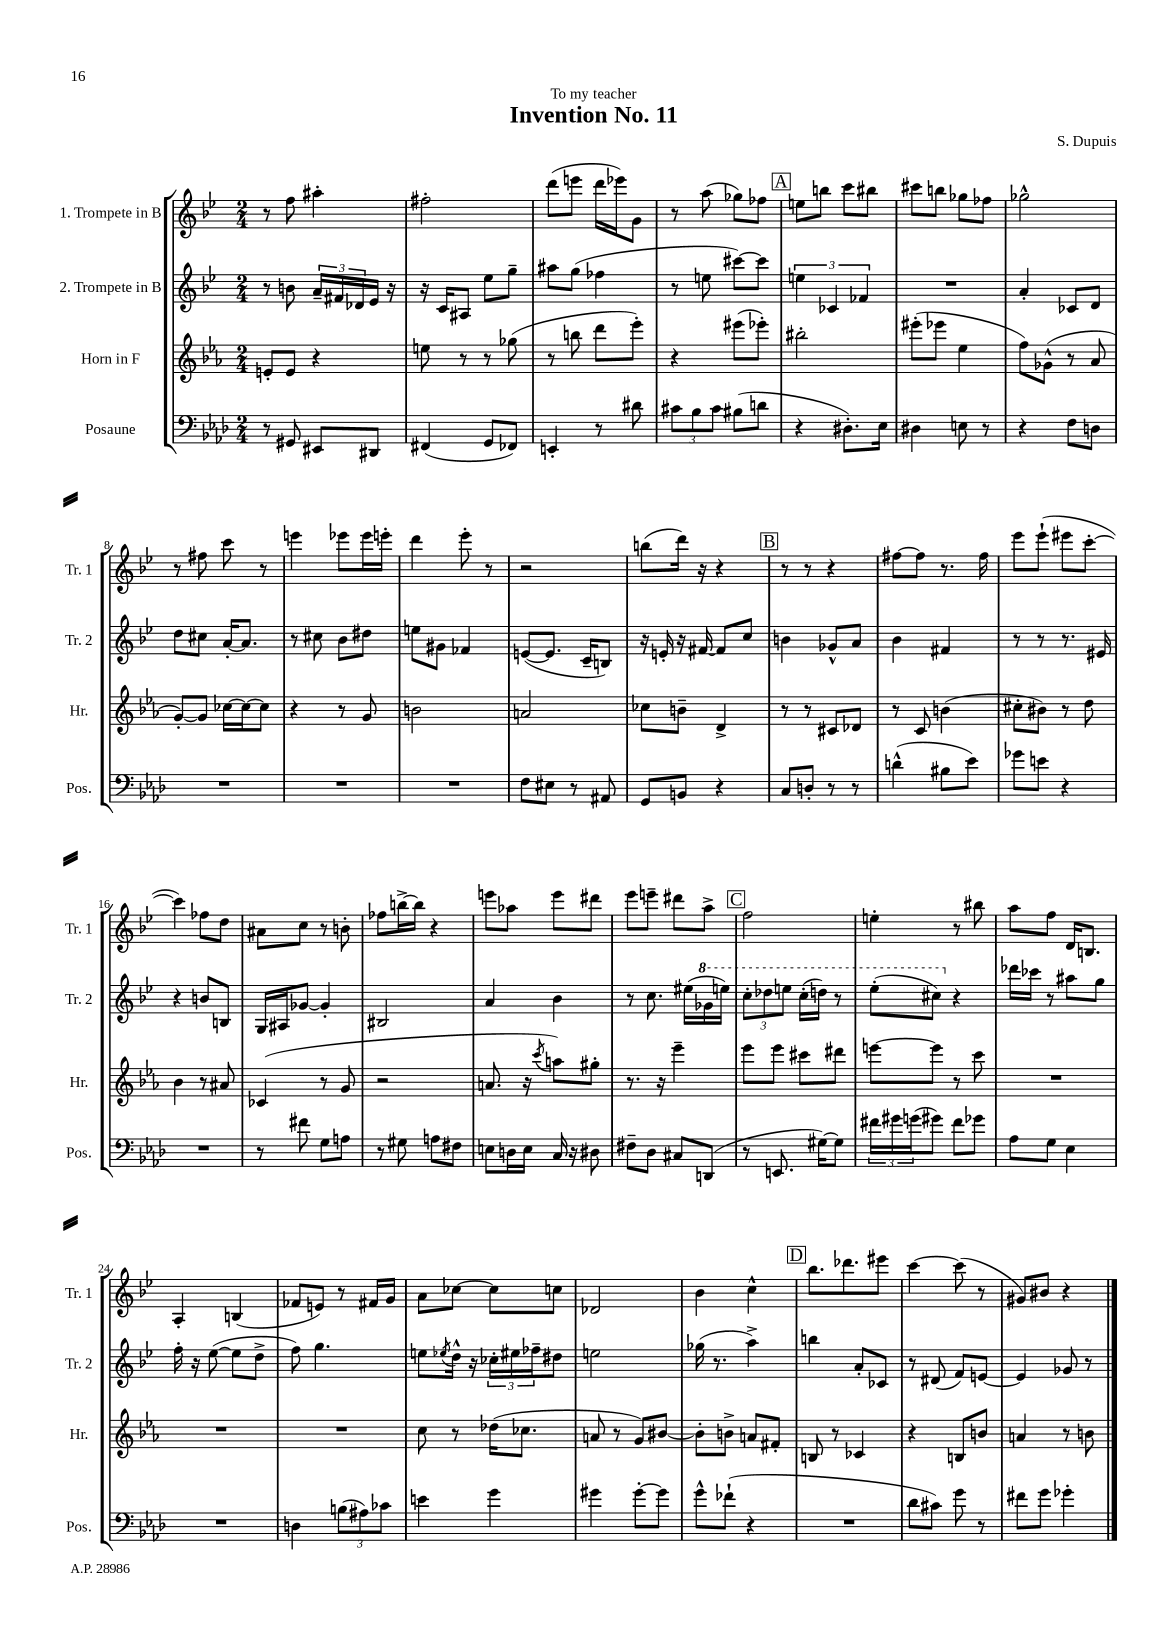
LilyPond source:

\header { title = "Invention No. 11" composer = "S. Dupuis" dedication = "To my teacher" }
<<
\new StaffGroup <<
\new Staff = "s0" \with { instrumentName = "1. Trompete in B" shortInstrumentName = "Tr. 1" } {
    \clef treble \key bes \major \numericTimeSignature \time 2/4
    r8 f''8 ais''4-. |
    fis''2-. |
    d'''8( e'''8 d'''16 ees'''16) g'8 |
    r8 a''8( ges''8) fes''8 |
    \mark \markup { \box "A" } e''8 b''8 c'''8 bis''8 |
    cis'''8 b''8 ges''8 fes''8 |
    ges''2-^ |
    r8 fis''8 c'''8 r8 |
    e'''4 ees'''8 ees'''16 e'''16-. |
    d'''4 ees'''8-. r8 |
    r2 |
    b''8( d'''16) r16 r4 |
    \mark \markup { \box "B" } r8 r8 r4 |
    fis''8~ fis''8 r8. fis''16 |
    ees'''8 ees'''8-!( eis'''8 c'''8~-. |
    c'''4) fes''8 d''8 |
    ais'8 c''8 r8 b'8-. |
    fes''8 b''16~-> b''16 r4 |
    e'''8 aes''8 e'''8 dis'''8 |
    ees'''8 e'''8-- dis'''8 a''8-> |
    \mark \markup { \box "C" } f''2 |
    e''4-. r8 bis''8 |
    a''8 f''8 d'16 b8. |
    a4-. b4( |
    fes'8 e'8) r8 fis'16 g'16 |
    a'8 ces''8~ ces''8 c''8 |
    des'2 |
    bes'4 c''4-^ |
    \mark \markup { \box "D" } bes''8. des'''8. eis'''8 |
    c'''4~ c'''8( r8 |
    gis'8) bis'8 r4 \bar "|." |
}
\new Staff = "s1" \with { instrumentName = "2. Trompete in B" shortInstrumentName = "Tr. 2" } {
    \clef treble \key bes \major \numericTimeSignature \time 2/4
    r8 b'8 \tuplet 3/2 { a'16-- fis'16 des'16 } ees'16 r16 |
    r16 c'16 ais8 ees''8 g''8-- |
    ais''8 g''8( fes''4 |
    r8 e''8 cis'''8~) cis'''8 |
    \mark \markup { \box "A" } \tuplet 3/2 { e''4 ces'4 fes'4 } |
    R2 |
    a'4-. ces'8 d'8 |
    d''8 cis''8 a'16~-. a'8. |
    r8 cis''8 bes'8 dis''8 |
    e''8 gis'8 fes'4 |
    e'8~( e'8. c'16-- b8) |
    r16 e'16-. r16 fis'16~ fis'8 c''8 |
    \mark \markup { \box "B" } b'4 ges'8-^ a'8 |
    bes'4 fis'4 |
    r8 r8 r8. eis'16 |
    r4 b'8 b8 |
    g16 ais16 ges'8~ ges'4-. |
    bis2 |
    a'4 bes'4 |
    r8 c''8. eis''16( \ottava #1 ges''16 e'''16) |
    \mark \markup { \box "C" } \tuplet 3/2 { c'''8-. des'''8 e'''8 } c'''16-.( d'''16) r8 |
    ees'''8-.( cis'''8) \ottava #0 r4 |
    des'''16 ces'''16 r8 ais''8 g''8 |
    f''16-. r16 ees''8~( ees''8 d''8-> |
    f''8) g''4. |
    e''8 \acciaccatura { ees''8 } d''16-^ r16 \tuplet 3/2 { ces''16-. eis''16 fes''16-- } dis''8 |
    e''2 |
    ges''16( r8. a''4->) |
    \mark \markup { \box "D" } b''4 a'8-. ces'8 |
    r8 dis'8( f'8) e'8~ |
    e'4 ges'8 r8 \bar "|." |
}
\new Staff = "s2" \with { instrumentName = "Horn in F" shortInstrumentName = "Hr." } {
    \clef treble \key ees \major \numericTimeSignature \time 2/4
    e'8-. e'8 r4 |
    e''8 r8 r8 ges''8( |
    r8 b''8 d'''8 ees'''8-.) |
    r4 eis'''8( ees'''8-.) |
    \mark \markup { \box "A" } bis''2-. |
    eis'''8-.( ees'''8 ees''4 |
    f''8) ges'8-^( r8 aes'8 |
    g'8~-.) g'8 ces''16~ ces''16~ ces''8 |
    r4 r8 g'8 |
    b'2 |
    a'2 |
    ces''8 b'8-- d'4-> |
    \mark \markup { \box "B" } r8 r8 cis'8 des'8 |
    r8 c'8 b'4( |
    cis''8-. bis'8) r8 d''8 |
    bes'4 r8 ais'8 |
    ces'4( r8 g'8 |
    r2 |
    a'8. r16 \acciaccatura { c'''8 } a''8) gis''8-. |
    r8. r16 ees'''4-- |
    \mark \markup { \box "C" } ees'''8 ees'''8 cis'''8 dis'''8 |
    e'''8~ e'''8 r8 c'''8 |
    R2 |
    R2 |
    R2 |
    c''8 r8 des''16( ces''8. |
    a'8 r8 g'8) bis'8~ |
    bis'8-. b'8-> a'8 fis'8-. |
    \mark \markup { \box "D" } b8 r8 ces'4 |
    r4 b8 b'8 |
    a'4 r8 b'8 \bar "|." |
}
\new Staff = "s3" \with { instrumentName = "Posaune" shortInstrumentName = "Pos." } {
    \clef bass \key aes \major \numericTimeSignature \time 2/4
    r8 gis,8 eis,8 dis,8 |
    fis,4( g,8 fes,8) |
    e,4-. r8 dis'8 |
    \tuplet 3/2 { cis'8 bes8 cis'8 } bis8( d'8 |
    \mark \markup { \box "A" } r4 dis8.-.) ees16 |
    dis4 e8 r8 |
    r4 f8 d8 |
    R2 |
    R2 |
    R2 |
    f8 eis8 r8 ais,8 |
    g,8 b,8 r4 |
    \mark \markup { \box "B" } c8 d8-. r8 r8 |
    d'4-^( bis8 ees'8) |
    ges'8 e'8 r4 |
    R2 |
    r8 fis'8 g8 a8 |
    r8 gis8 a8 fis8 |
    e8 d16 e16 c16 r16 dis8 |
    fis8-- des8 cis8 d,8( |
    \mark \markup { \box "C" } r8 e,8. gis16~) gis8 |
    \tuplet 3/2 { fis'16 gis'16 g'16( } gis'8) fis'8 ges'8 |
    aes8 g8 ees4 |
    R2 |
    d4 \tuplet 3/2 { b8( ais8) ces'8 } |
    e'4 g'4 |
    gis'4 gis'8~-. gis'8 |
    g'8-^ fes'8-!( r4 |
    \mark \markup { \box "D" } R2 |
    des'8 cis'8) g'8 r8 |
    fis'8 g'8 ges'4-. \bar "|." |
}
>>
>>
